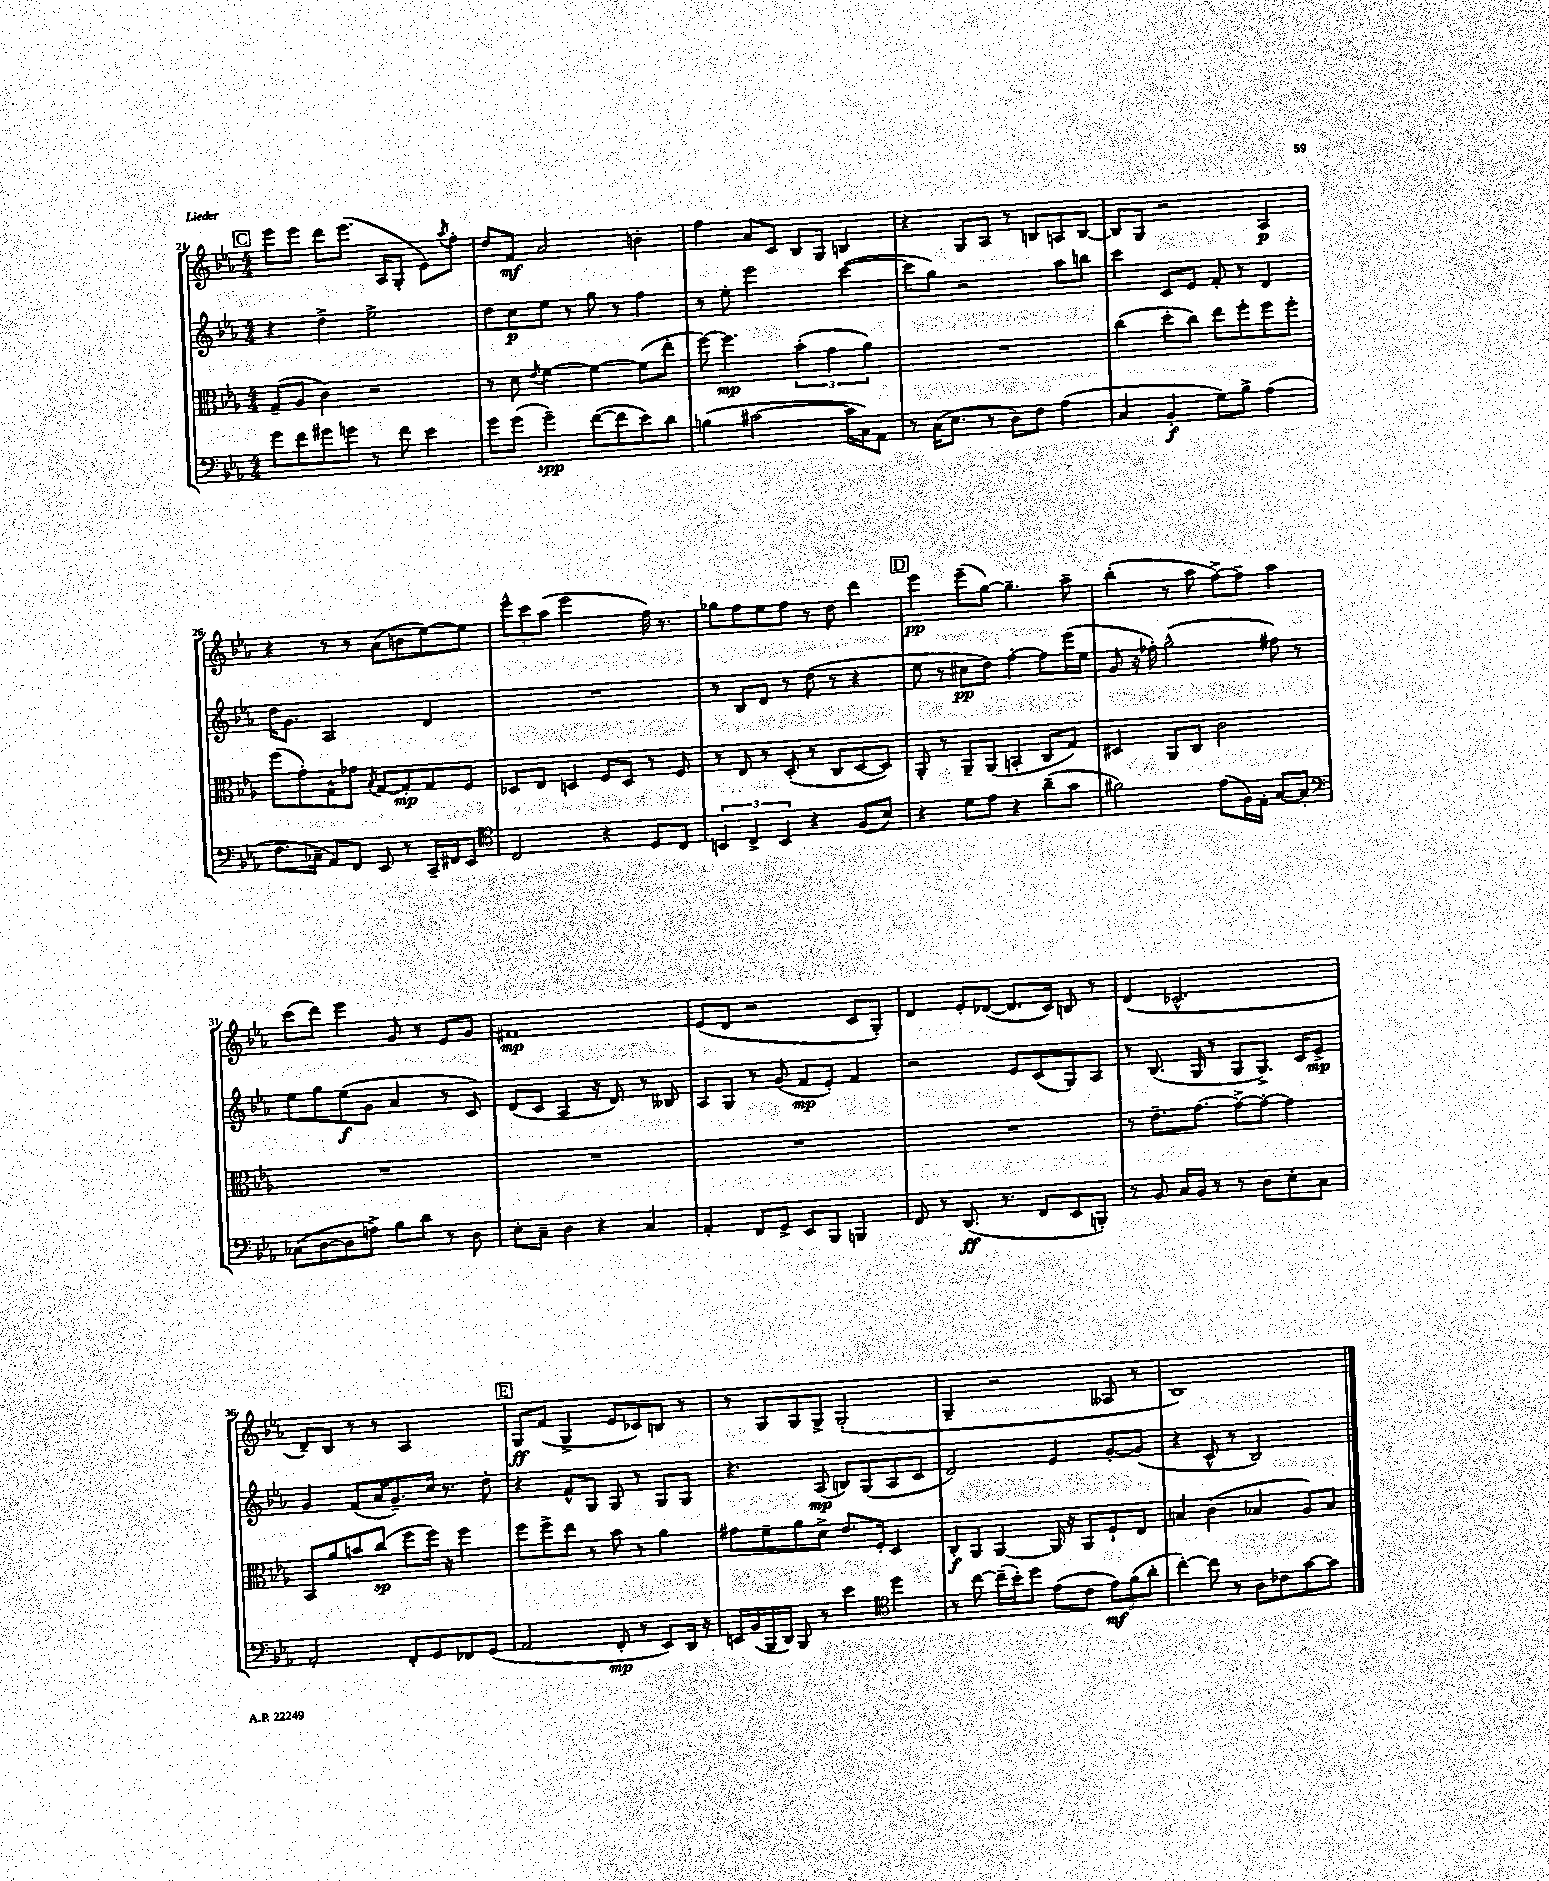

**kern	**kern	**kern	**kern
*staff4	*staff3	*staff2	*staff1
*clefF4	*clefC3	*clefG2	*clefG2
*k[b-e-a-]	*k[b-e-a-]	*k[b-e-a-]	*k[b-e-a-]
*M4/4	*M4/4	*M4/4	*M4/4
8g	(8G~	4r	8eee-
8f	8A-	.	8eee-
8g#	4c)	4dd^	8ddd
8g	.	.	(8.eee-
8r	2r	2ee-^	.
.	.	.	16A-
8f	.	.	8G'
4e-	.	.	8e-)
.	.	.	8qaa-
.	.	.	8ff'
=	=	=	=
8g	8r	8dd	8dd
(8g	8d	8cc	8f
.	8qe-	.	.
4g~)	[4f	8ee-	2a-
.	.	8r	.
([8f	4f_	8gg	.
8f]	.	8r	.
8e-)	(8f]	4ff	4b'
8d	8ee-'	.	.
=	=	=	=
(4B	[8ff)	8r	4ff
.	4.ff]	8ee-'	.
[2c#	.	2eee-	8a-
.	.	.	8c
.	(6b-'	.	8B-
.	.	.	8G
.	6g	.	.
16c#]	.	([4ccc	4B
16C)	.	.	.
.	6a-)	.	.
8AA-	.	.	.
=	=	=	=
8r	1r	8ccc]	4r
(16C	.	8gg)	.
8.E-	.	.	.
.	.	2r	8G
8r	.	.	8A-
8D)	.	.	8r
8F	.	.	8B
(4A-	.	8aa-	8A
.	.	8bb	[8B
=	=	=	=
4C	(4cc	4ccc	8B]
.	.	.	8G
4BB-'	8dd'	8c	2r
.	8cc)	8e-	.
8G)	8ee-	8f'	.
8B-^	8ff'	8r	.
(4A-	8ff	4d	4A-
.	8ff'	.	.
=	=	=	=
8.F	(8ff	16dd	4r
.	.	8.g	.
.	8g')	.	.
16C-~	.	.	.
8AA-)	8G^^	2A-	8r
8FF	8g-	.	8r
.	8qB-	.	.
8EE-	[8G	.	(8a-
8r	8G']	.	8b
16CC~	8G	4d	[8ee-)
16FF#	.	.	.
8EE-	8F	.	8ee-]
=	=	=	=
*clefC4	*	*	*
2C	8D-	1r	12eee-^^
.	.	.	12ccc
.	8E-	.	.
.	.	.	(12aa-
.	4D	.	2eee-
4r	8F	.	.
.	8D	.	.
8D	8r	.	16ff)
.	.	.	8.r
8C	8F	.	.
=	=	=	=
6BB	8r	8r	8gg-
.	8E-	8B-	8ff
6C^	.	.	.
.	8r	8d	8ee-
6BB	.	.	.
.	(8D'	8r	8ff
4r	8r	(8dd	8r
.	8C	8r	8dd
(8F	[8D	4r	4ddd
8B-)	8D])	.	.
=	=	=	=
4r	8AA-'	8ee-	4eee-
.	8r	8r	.
8d	8AA-~	8cc#	(8eee-~
8e-	(8AA-	8dd)	[8gg)
4r	4BB'	[4ff'	4.gg~]
(8a-~	8C	8ff]	.
8g	8G)	(16eee-	8aa-~
.	.	16ee-	.
=	=	=	=
2f#)	4D#	8g	(4bb-'
.	.	16r	.
.	.	16ff-')	.
.	8AA-	(2gg^^	8r
.	8C	.	8aa-
(8e-	2c	.	[8ff^)
16F)	.	.	8ff~]
16E-'	.	.	.
[8G	.	8ff#)	4aa-
8G']	.	8r	.
=	=	=	=
*clefF4	*	*	*
(8C-	1r	8ee-	(8ccc
[8D	.	8gg	8ddd)
8D]	.	(8ee-	4eee-
8A^)	.	8g	.
8B-	.	4a-	8g
8d	.	.	8r
8r	.	8r	8e-
8D	.	8c)	8g
=	=	=	=
8E-'	1r	(8d	1f#
8C~	.	8c	.
4D	.	4A-	.
4r	.	16r	.
.	.	8.d)	.
4C	.	8r	.
.	.	8B--	.
=	=	=	=
4AA-'	1r	8A-	(8e-
.	.	8G	8d
8FF	.	8r	2r
8GG^	.	(8g	.
8EE-	.	8f	.
8BBB-	.	8e-')	.
4BBB	.	4f	8c
.	.	.	8G')
=	=	=	=
8FF	1r	2r	4d
8r	.	.	.
(8.DD	.	.	8e-'
.	.	.	([8d-
8.r	.	.	.
.	.	8e-	8.d-]
8FF	.	(8c	.
.	.	.	16c)
8EE-	.	8G)	8B
8BBB')	.	8A-	8r
=	=	=	=
8r	8r	8r	(4d
8BB-	8.e-~	(8.B-	.
16C	.	.	2.c-^^
16BB-	[8.g	16G	.
8r	.	8r	.
8r	8g^_	8G	.
8D	8g'_	8.G^)	.
8E-'	4g]	.	.
.	.	16c	.
8C	.	8e-^	.
=	=	=	=
2AA-'	8BB-	4g	8d~)
.	8a-	.	8B-
.	8b	(8f	8r
.	(8cc	16a-	8r
.	.	8.g~)	.
8FF'	8ff	.	2A-
8GG	16ff)	16cc	.
.	16r	8.r	.
8FF-	4ff	.	.
(8GG	.	8dd'	.
=	=	=	=
2AA-	8ff	4r	8G
.	8ff^	.	(8f
.	8ee-	8f^^	4G^
.	8r	8G	.
8FF'	8b-	8G	8e-
8r	8r	8r	8c-)
8EE-)	4a-	8G	8B
16DD	.	8G	8r
16r	.	.	.
=	=	=	=
16EE	8g#	4.r	8r
(16BB-	.	.	.
16BBB-	8f~	.	8G
16DD)	.	.	.
8BBB-	8a-	.	8G
8r	8d^	(8A-	8G^
4e-	8.e-	8B)	(2G'
.	.	(8G	.
.	16F'	.	.
*clefC4	*	*	*
4dd	4D	8A-	.
.	.	8c	.
=	=	=	=
8r	8C'	2d)	4G~
[8cc	8AA-	.	.
(16cc~]	[4AA-	.	2r
16b-')	.	.	.
8dd	.	.	.
(8e-	16AA-]	4e-	.
.	16r	.	.
8c	8AA-	.	.
12e-)	8F`	[8g'	8A--
(12f	.	.	.
.	8E-	(8g]	8r
12a-'	.	.	.
=	=	=	=
[4cc')	4B	4r	1B-)
8cc]	(4c	8c^^	.
8r	.	8r	.
8A-	4B-	2B-)	.
8c-	.	.	.
[8g	8A-)	.	.
8g]	8B-	.	.
==	==	==	==
*-	*-	*-	*-
